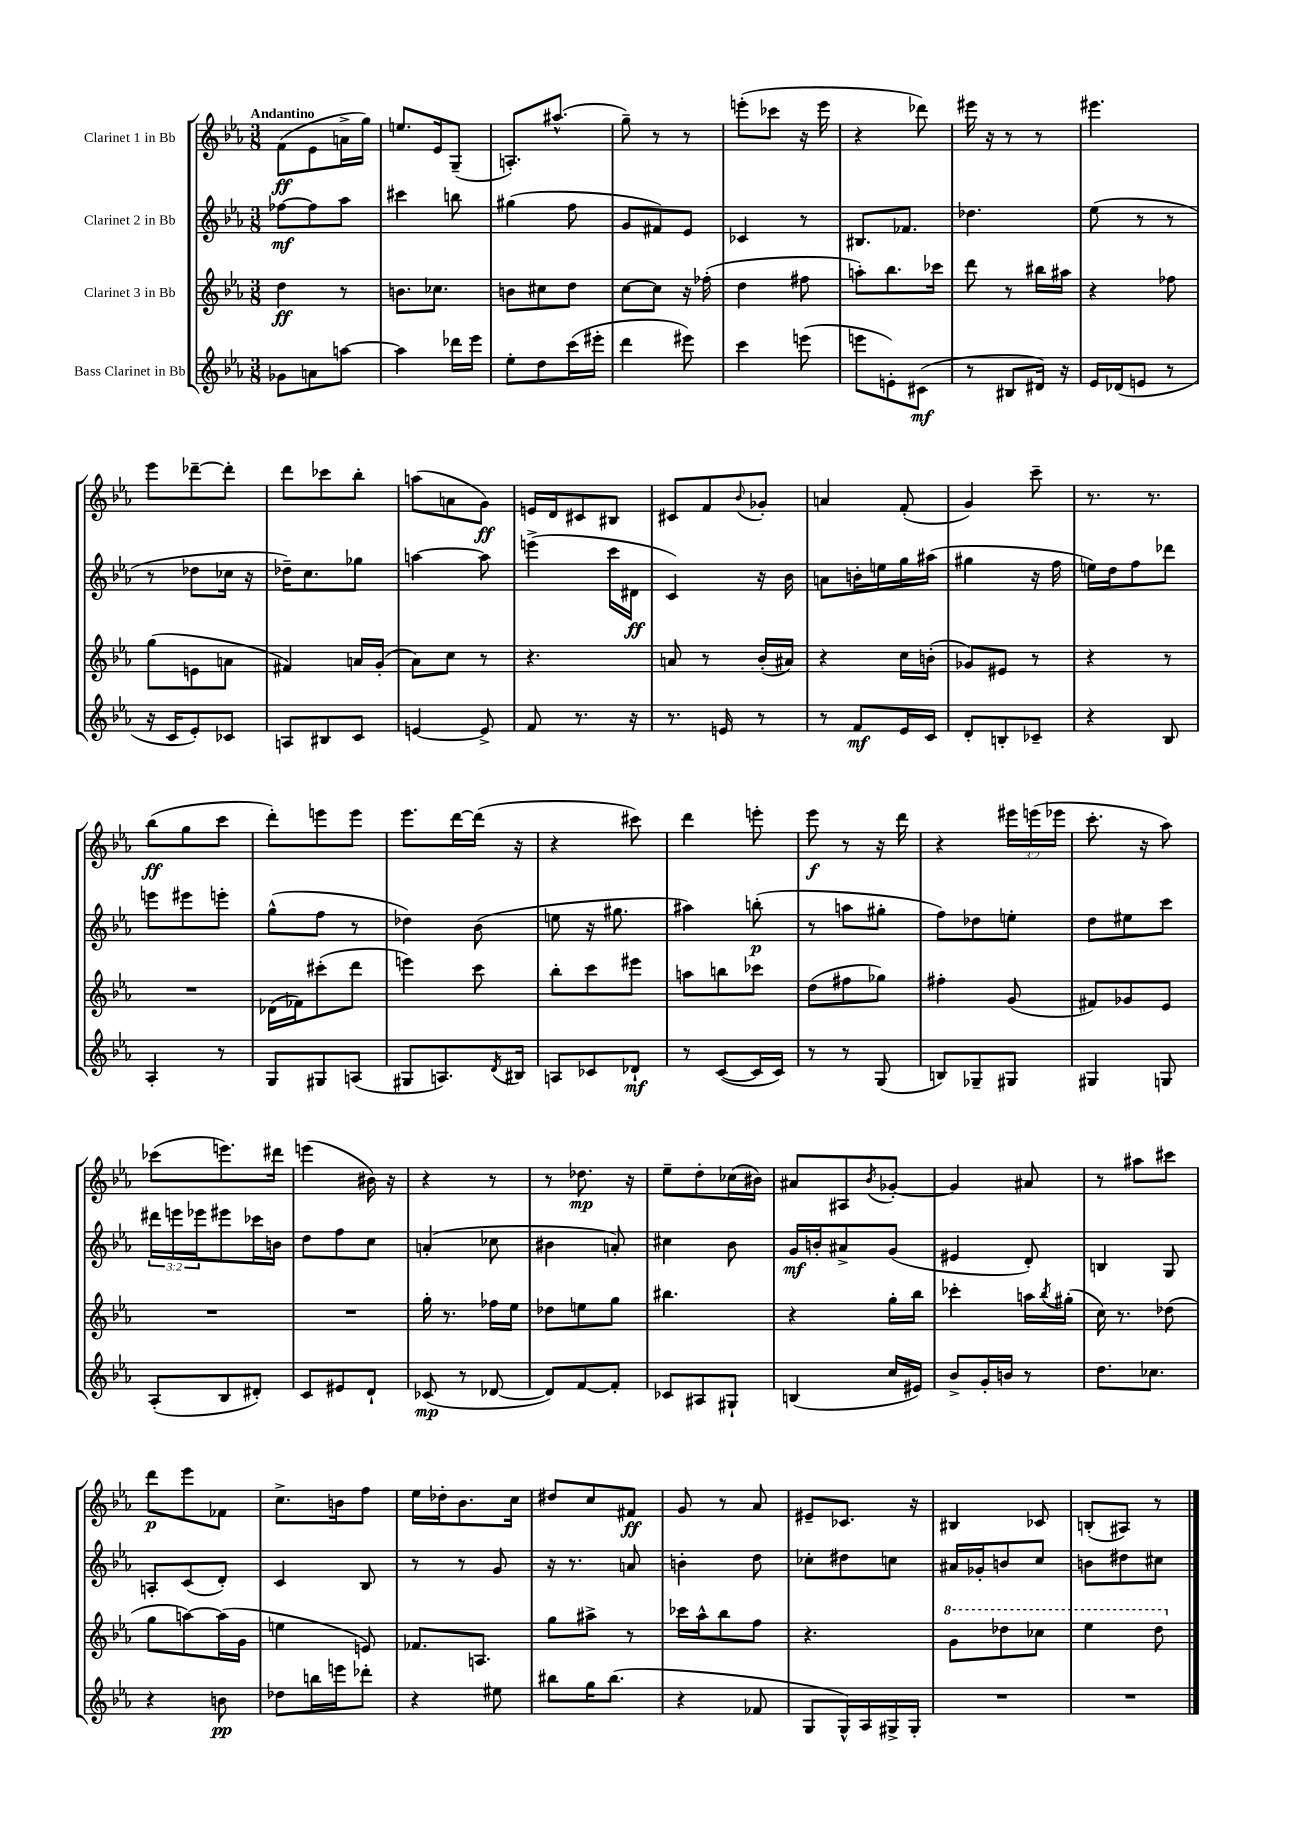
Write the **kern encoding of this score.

**kern	**kern	**kern	**kern
*staff4	*staff3	*staff2	*staff1
*clefG2	*clefG2	*clefG2	*clefG2
*k[b-e-a-]	*k[b-e-a-]	*k[b-e-a-]	*k[b-e-a-]
*M3/8	*M3/8	*M3/8	*M3/8
8g-	4dd	[8ff-	(8f
8a	.	8ff-]	8e-
[8aa	8r	8aa-	16a^
.	.	.	16gg)
=	=	=	=
4aa]	8.b	4ccc#	8.ee
.	8.cc-	.	16e-
16ddd-	.	8bb	(8G~
16eee-	.	.	.
=	=	=	=
8ee-'	8b	(4gg#	8.A')
8dd	8cc#	.	.
.	.	.	(8.aa#^^
(16ccc	8dd	8ff	.
16eee#'	.	.	.
=	=	=	=
4ddd	[8cc	8g	8gg~)
.	8cc]	8f#)	8r
8eee#)	16r	8e-	8r
.	(16ff-'	.	.
=	=	=	=
4ccc	4dd	4c-	(8eee'
.	.	.	8ccc-
(8eee	8ff#	8r	16r
.	.	.	16eee
=	=	=	=
8eee	8aa')	8.B#	4r
8e')	8.bb-	.	.
.	.	8.f-	.
(8c#	.	.	8ddd-)
.	16ccc-	.	.
=	=	=	=
8r	8ddd	4.dd-	16eee#
.	.	.	16r
8B#	8r	.	8r
16d#)	16bb#	.	8r
16r	16aa#	.	.
=	=	=	=
16e-	4r	(8ee-	4.eee#
(16d-	.	.	.
8e	.	8r	.
8r	8ff-	8r	.
=	=	=	=
16r	(8gg	8r	8eee-
16c	.	.	.
8e-')	8e	8dd-	[8ddd-~
8c-	8a	16cc-	8ddd-']
.	.	16r	.
=	=	=	=
8A	4f#)	16dd-~)	8ddd
.	.	8.cc	.
8B#	.	.	8ccc-
8c	16a	8gg-	8bb-'
.	(16g'	.	.
=	=	=	=
[4e	8a-)	[4aa	(8aa
.	8cc	.	8a
8e^]	8r	8aa]	8g)
=	=	=	=
8f	4.r	(4eee^	16e
.	.	.	16d
8.r	.	.	8c#
.	.	16ccc	8B#
16r	.	16d#	.
=	=	=	=
8.r	8a	4c)	8c#
.	8r	.	8f
16e	.	.	.
.	.	.	8qqb-
8r	(16b-'	16r	8g-'
.	16a#)	16b-	.
=	=	=	=
8r	4r	8a	4a
8f	.	16b'	.
.	.	16ee	.
16e-	16cc	16gg	(8f'
16c	(16b'	(16aa#	.
=	=	=	=
8d'	8g-)	4gg#	4g)
8B'	8e#	.	.
8c-~	8r	16r	8ccc~
.	.	16ff	.
=	=	=	=
4r	4r	16ee)	8.r
.	.	16dd	.
.	.	8ff	.
.	.	.	8.r
8B-	8r	8ddd-	.
=	=	=	=
4A-'	4.r	8eee	(8bb-
.	.	8eee#	8gg
8r	.	8eee'	8ccc
=	=	=	=
8G	(16d-	(8gg^^	8ddd')
.	16f-)	.	.
8G#	(8ccc#'	8ff	8eee
(8A	8ddd	8r	8eee
=	=	=	=
8G#	4eee)	4dd-)	8.eee-
8.A)	.	.	.
.	.	.	[16ddd
.	8ccc	(8b-	(16ddd]
8qd	.	.	.
16B#	.	.	16r
=	=	=	=
8A	8bb-'	8ee	4r
8c-	8ccc	16r	.
.	.	8.gg#	.
8d-`	8eee#	.	8ccc#)
=	=	=	=
8r	8aa	4aa#)	4ddd
([8c	8bb	.	.
16c]	8ccc-	(8bb'	8eee'
16c)	.	.	.
=	=	=	=
8r	(8dd	8r	8eee-
8r	8ff#	8aa	8r
(8G	8gg-)	8gg#'	16r
.	.	.	16ddd
=	=	=	=
8B)	4ff#'	8ff)	4r
8G-~	.	8dd-	.
8G#	(8g	8ee'	24eee#
.	.	.	(24eee
.	.	.	24eee-
=	=	=	=
4G#	8f#)	8dd	8.ccc'
.	8g-	8ee#	.
.	.	.	16r
8G	8e-	8ccc	8aa-)
=	=	=	=
(8A-'	4.r	24ddd#	(8ccc-
.	.	24eee	.
.	.	24eee-	.
8B-	.	8eee#	8.eee)
8d#')	.	16ccc-	.
.	.	16b	16ddd#
=	=	=	=
8c	4.r	8dd	(4eee
8e#	.	8ff	.
8d`	.	8cc	16b#)
.	.	.	16r
=	=	=	=
(8c-	16gg'	(4a'	4r
.	8.r	.	.
8r	.	.	.
[8d-	16ff-	8cc-	8r
.	16ee-	.	.
=	=	=	=
8d-])	8dd-	4b#	8r
[8f	8ee	.	8.dd-
8f']	8gg	8a')	.
.	.	.	16r
=	=	=	=
8c-	4.bb#	4cc#	8ee-~
8A#	.	.	8dd'
8G#`	.	8b-	(16cc-
.	.	.	16b#)
=	=	=	=
(4B	4r	16g	8a#
.	.	16b'	.
.	.	8a#^	8A#
.	.	.	8qb-
16cc	16gg'	(8g	[8g-'
16e#)	16bb-	.	.
=	=	=	=
8b-^	4ccc-'	4e#	4g-]
16g'	.	.	.
16b	.	.	.
8r	16aa	8d')	8a#
.	8qbb-	.	.
.	(16gg#'	.	.
=	=	=	=
8.dd	16cc)	4B	8r
.	8.r	.	.
.	.	.	8aa#
8.cc-	.	.	.
.	(8dd-	8G	8ccc#
=	=	=	=
4r	8gg	8A'	8ddd
.	[8aa)	(8c	8eee-
8b	(16aa]	8d')	8f-
.	16g	.	.
=	=	=	=
8dd-	4ee	4c	8.cc^
16bb	.	.	.
16eee	.	.	16b
8ddd-'	8e)	8B-	8ff
=	=	=	=
4r	8.f-	8r	16ee-
.	.	.	16dd-'
.	.	8r	8.b-
.	8.A	.	.
8ee#	.	8g	.
.	.	.	16cc
=	=	=	=
8bb#	8gg	16r	8dd#
.	.	8.r	.
16gg	8aa#^	.	8cc
(8.bb#	.	.	.
.	8r	8a	8f#
=	=	=	=
4r	16ccc-	4b'	8g
.	16aa-^^	.	.
.	8bb-	.	8r
8f-	8ff	8dd	8a-
=	=	=	=
8G	4.r	8cc-'	8e#~
16G^^)	.	8dd#	8.c-
16A-	.	.	.
16G#^	.	8cc	.
16G#'	.	.	16r
=	=	=	=
4.r	8gg	16a#	4B#
.	.	16g-'	.
.	8ddd-	8b	.
.	8ccc-	8cc	8c-
=	=	=	=
4.r	4eee-	8b	(8B'
.	.	8dd#	8A#)
.	8ddd	8cc#	8r
==	==	==	==
*-	*-	*-	*-
